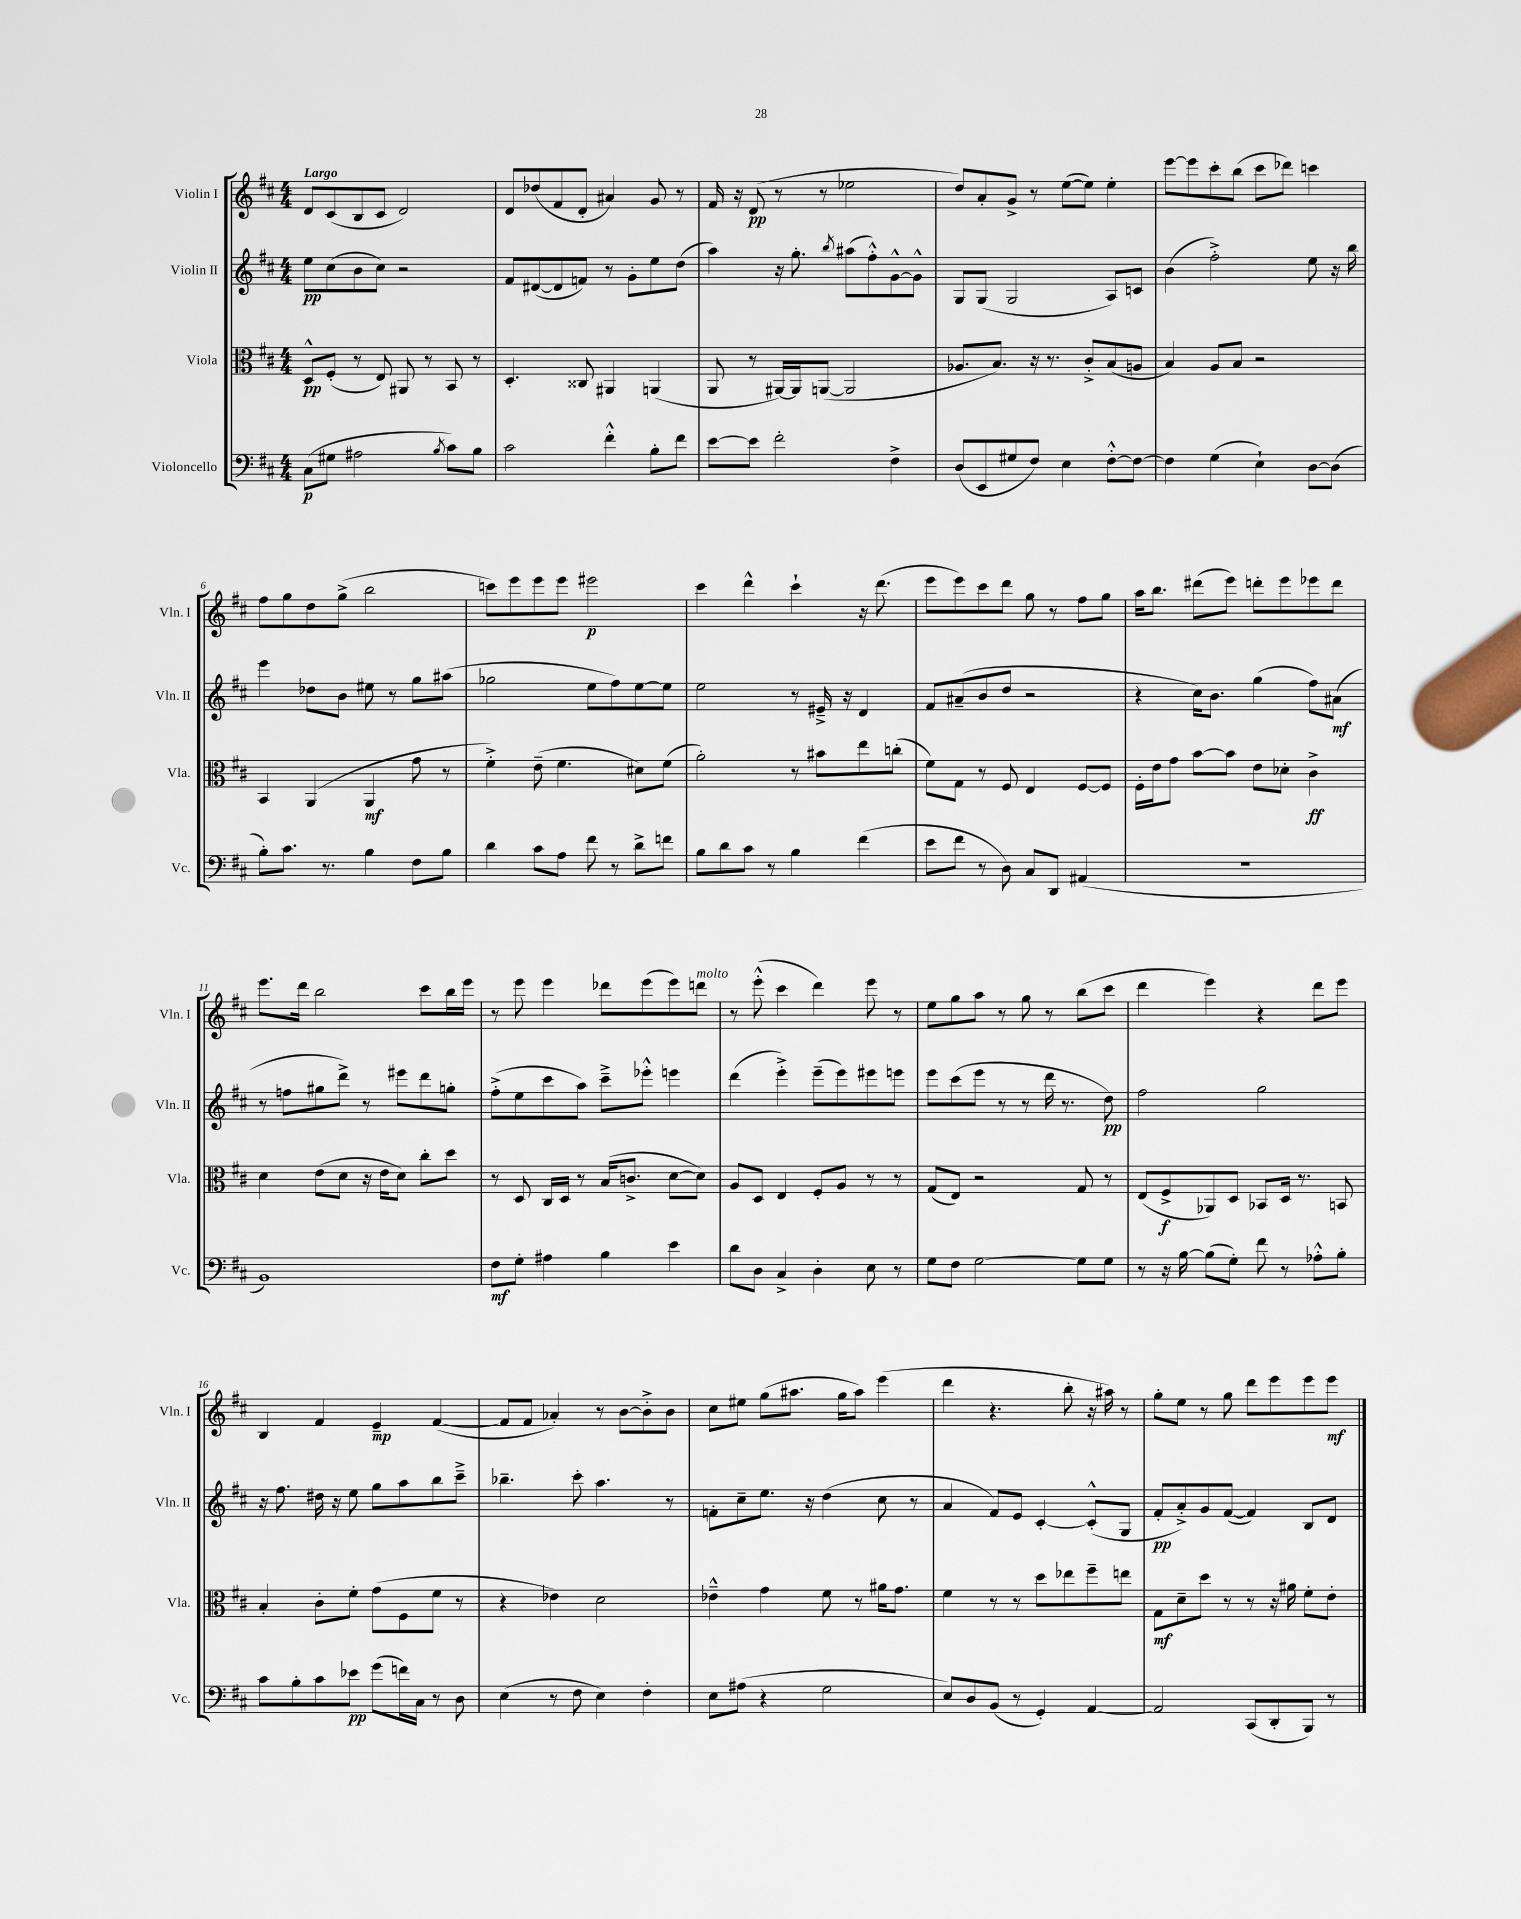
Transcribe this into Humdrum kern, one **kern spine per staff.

**kern	**kern	**kern	**kern
*staff4	*staff3	*staff2	*staff1
*clefF4	*clefC3	*clefG2	*clefG2
*k[f#c#]	*k[f#c#]	*k[f#c#]	*k[f#c#]
*M4/4	*M4/4	*M4/4	*M4/4
(8C#\L	8D^^/L	8ee\L	8d/L
8G#\J	(8F#'/J	(8cc#\	(8c#/
2A#\	8r	8b\	8B/
.	8E/)	8cc#\J)	8c#/J
.	8AA#/	2r	2d/)
.	8r	.	.
8qB/	.	.	.
8c#\L)	8BB/	.	.
8B\J	8r	.	.
=	=	=	=
2c#\	4.D'/	8f#/L	8d/L
.	.	([8d#/	(8dd-/
.	.	8d#/]	8f#/
.	8C##/	8f/J)	8d'/J
4f#'^^\	4AA#/	8r	4a#/)
.	.	8g'\L	.
8B'\L	(4AA/	8ee\	8g/
8f#\J	.	(8dd\J	8r
=	=	=	=
[8e\L	8AA/	4aa\)	16f#/
.	.	.	16r
8e\]J	8r	.	(8d/
2f#'\	[16AA#/LL)	16r	8r
.	16AA#/]J	8.gg'\	.
.	([8AA/J	.	8r
.	.	8qbb/	.
.	2AA/]	(8aa#\L	2ee-\
.	.	8ff#'^^\)	.
4F#^\	.	[8g^^\	.
.	.	8g^^\]J	.
=	=	=	=
(8D/L	8.A-/L	8G/L	8dd/L)
8EE/	.	(8G/J	8a'/
.	8.B/J)	.	.
8G#/	.	2G/	8g^/J
8F#/J)	16r	.	8r
.	8.r	.	.
4E\	.	.	([8ee\L
.	8c#'^/L	.	8ee\]J)
[8F#'^^\L	(8B/	8A/L)	4ee'\
8F#\_J	8A/J	8c/J	.
=	=	=	=
4F#\]	4B/)	(4b\	[8eee\L
.	.	.	8eee\]
(4G\	8A/L	2ff#'^\)	8ccc#'\
.	8B/J	.	(8bb\J
4E`\)	2r	.	8ccc#\L
.	.	.	8ddd-\J)
[8D\L	.	8ee\	4ccc\
(8D\]J	.	16r	.
.	.	16bb\	.
=	=	=	=
8B'\L)	4BB/	4eee\	8ff#\L
8.c#\J	.	.	8gg\
.	(4AA/	8dd-\L	8dd\
8.r	.	.	.
.	.	8b\J	(8gg^\J
4B\	4AA/	8ee#\	2bb\
.	.	8r	.
8F#\L	8g\	8gg\L	.
8B\J	8r	(8aa#\J	.
=	=	=	=
4d\	4f#'^\)	2gg-\	8ccc\L)
.	.	.	8eee\
8c#\L	(8e~\	.	8eee\
8A\J	4.f#\	.	8eee\J
8f#\	.	8ee\L	2eee#\
8r	.	8ff#\)	.
8d^\L	8d#\L)	[8ee\	.
8f\J	(8f#\J	8ee\]J	.
=	=	=	=
8B\L	2a'\)	2ee\	4ccc#\
8d\	.	.	.
8c#\J	.	.	4ddd^^\
8r	.	.	.
4B\	8r	8r	4ccc#`\
.	8b#\L	16e#~^/	.
.	.	16r	.
(4f#\	8ee\	4d/	16r
.	.	.	(8.ddd\
.	(8cc'\J	.	.
=	=	=	=
8e\L	8f#\L)	8f#/L	8eee\L
8f#\J	8G\J	(8a#~/	8eee\)
8r	8r	8b/	8ccc#\
8D\)	8F#/	8dd/J	8ddd\J
8C#/L	4E/	2r	8gg\
8DD/J	.	.	8r
(4AA#/	[8F#/L	.	8ff#\L
.	8F#/]J	.	8gg\J
=	=	=	=
1r	16F#'\LL	4r	16aa\LK
.	16e\J	.	8.bb\J
.	8g\J	.	.
.	[8b\L	16cc#\LK)	(8ddd#\L
.	.	8.b\J	.
.	8b\]J	.	8eee\J)
.	8e\L	(4gg\	8ddd'\L
.	8d-'\J	.	8eee\
.	4c#^\	8ff#\L)	8eee-\
.	.	(8a#\J	8ddd\J
=	=	=	=
1BB)	4d\	8r	8.eee\L
.	.	8ff\L	.
.	.	.	16ddd\Jk
.	(8e\L	8gg#\	2bb\
.	8d\J	8ddd^\J)	.
.	16r	8r	.
.	16e\LK	.	.
.	8d\J)	8eee#\L	.
.	8cc#'\L	8ddd\	8ccc#\L
.	8dd\J	8gg'\J	16bb\L
.	.	.	16eee\JJ
=	=	=	=
8F#\L	8r	(8ff#'^\L	8r
8G'\J	8D/	8ee\	8eee\
4A#\	16C#/LL	8ccc#\	4eee\
.	16D/JJ	.	.
.	8r	8aa\J)	.
4B\	(16B/LK	8ccc#~^\L	8ddd-\L
.	8.c^/J	.	.
.	.	8eee-'^^\J	(8eee\
4e\	[8d\L	4eee\	8eee\)
.	8d\]J)	.	8ddd\J
=	=	=	=
8d\L	8A/L	(4ddd\	8r
8D\J	8D/J	.	(8eee'^^\
4C#^/	4E/	4eee'^\)	4ccc#\
4D'\	8F#'/L	(8eee~\L	4ddd\)
.	8A/J	8eee\)	.
8E\	8r	8eee#\	8eee\
8r	8r	8eee\J	8r
=	=	=	=
8G\L	(8G/L	8eee\L	8ee\L
8F#\J	8E/J)	(8ccc#\	8gg\
[2G\	2r	8eee\J	8aa\J
.	.	8r	8r
.	.	8r	8gg\
.	.	16ddd\	8r
.	.	8.r	.
8G\]L	8G/	.	(8bb\L
8G\J	8r	8dd\)	8ccc#\J
=	=	=	=
8r	(8E/L	2ff#\	4ddd\
16r	8F#^/	.	.
[16B\	.	.	.
(8B\]L	8AA-/)	.	4eee\)
8G'\J)	8D/J	.	.
8f#\	8BB-/L	2gg\	4r
8r	16D/Jk	.	.
.	8.r	.	.
8A-'^^\L	.	.	8ddd\L
8B'\J	8BB/	.	8eee\J
=	=	=	=
8c#\L	4B'/	16r	4B/
.	.	8.ff#\	.
8B'\	.	.	.
8c#\	8c#'\L	16dd#\	4f#/
.	.	16r	.
8e-\J	8f#'\J	8ee\	.
(8g\L	(8g\L	8gg\L	4e~/
16f\L)	8F#\	8aa\	.
16C#\JJ	.	.	.
8r	8f#\J	8bb\	([4f#/
8D\	8r	8ccc#~^\J	.
=	=	=	=
(4E\	4r	4.bb-~\	8f#/]L
.	.	.	8f#/J
8r	4e-\)	.	4a-'/)
8F#\	.	8ccc#'\	.
4E\)	2d\	4.aa\	8r
.	.	.	[8b\L
4F#'\	.	.	8b'^\]
.	.	8r	8b\J
=	=	=	=
8E\L	4e-~^^\	8f'\L	8cc#\L
(8A#\J	.	8cc#~\	8ee#\J
4r	4g\	8.ee\J	(8gg\L
.	.	.	8.aa#\J
.	.	16r	.
2G\	8f#\	(4dd\	.
.	.	.	16gg\LK
.	8r	.	8aa#\J)
.	16a#\LK	8cc#\	(4eee\
.	8.g\J	.	.
.	.	8r	.
=	=	=	=
8E/L)	4f#\	4a/	4ddd\
8D/	.	.	.
(8BB/J	8r	8f#/L)	4.r
8r	8r	8e/J	.
4GG'/)	8dd\L	[4c#'/	.
.	8ee-\	.	8bb'\
[4AA/	8ff#~\	(8c#'^^/]L	16r
.	.	.	16aa#\)
.	8ee\J	8G/J	8r
=	=	=	=
2AA/]	8G\L	8f#'/L	8gg'\L
.	8d~\	8a'^/)	8ee\J
.	8dd\J	8g/	8r
.	8r	([8f#/J	8gg\
(8CC#/L	8r	4f#/])	8ddd\L
8DD'/	16r	.	8eee\
.	16a#\	.	.
8BBB/J)	8f#'\L	8B/L	8eee\
8r	8e'\J	8d/J	8eee\J
==	==	==	==
*-	*-	*-	*-
